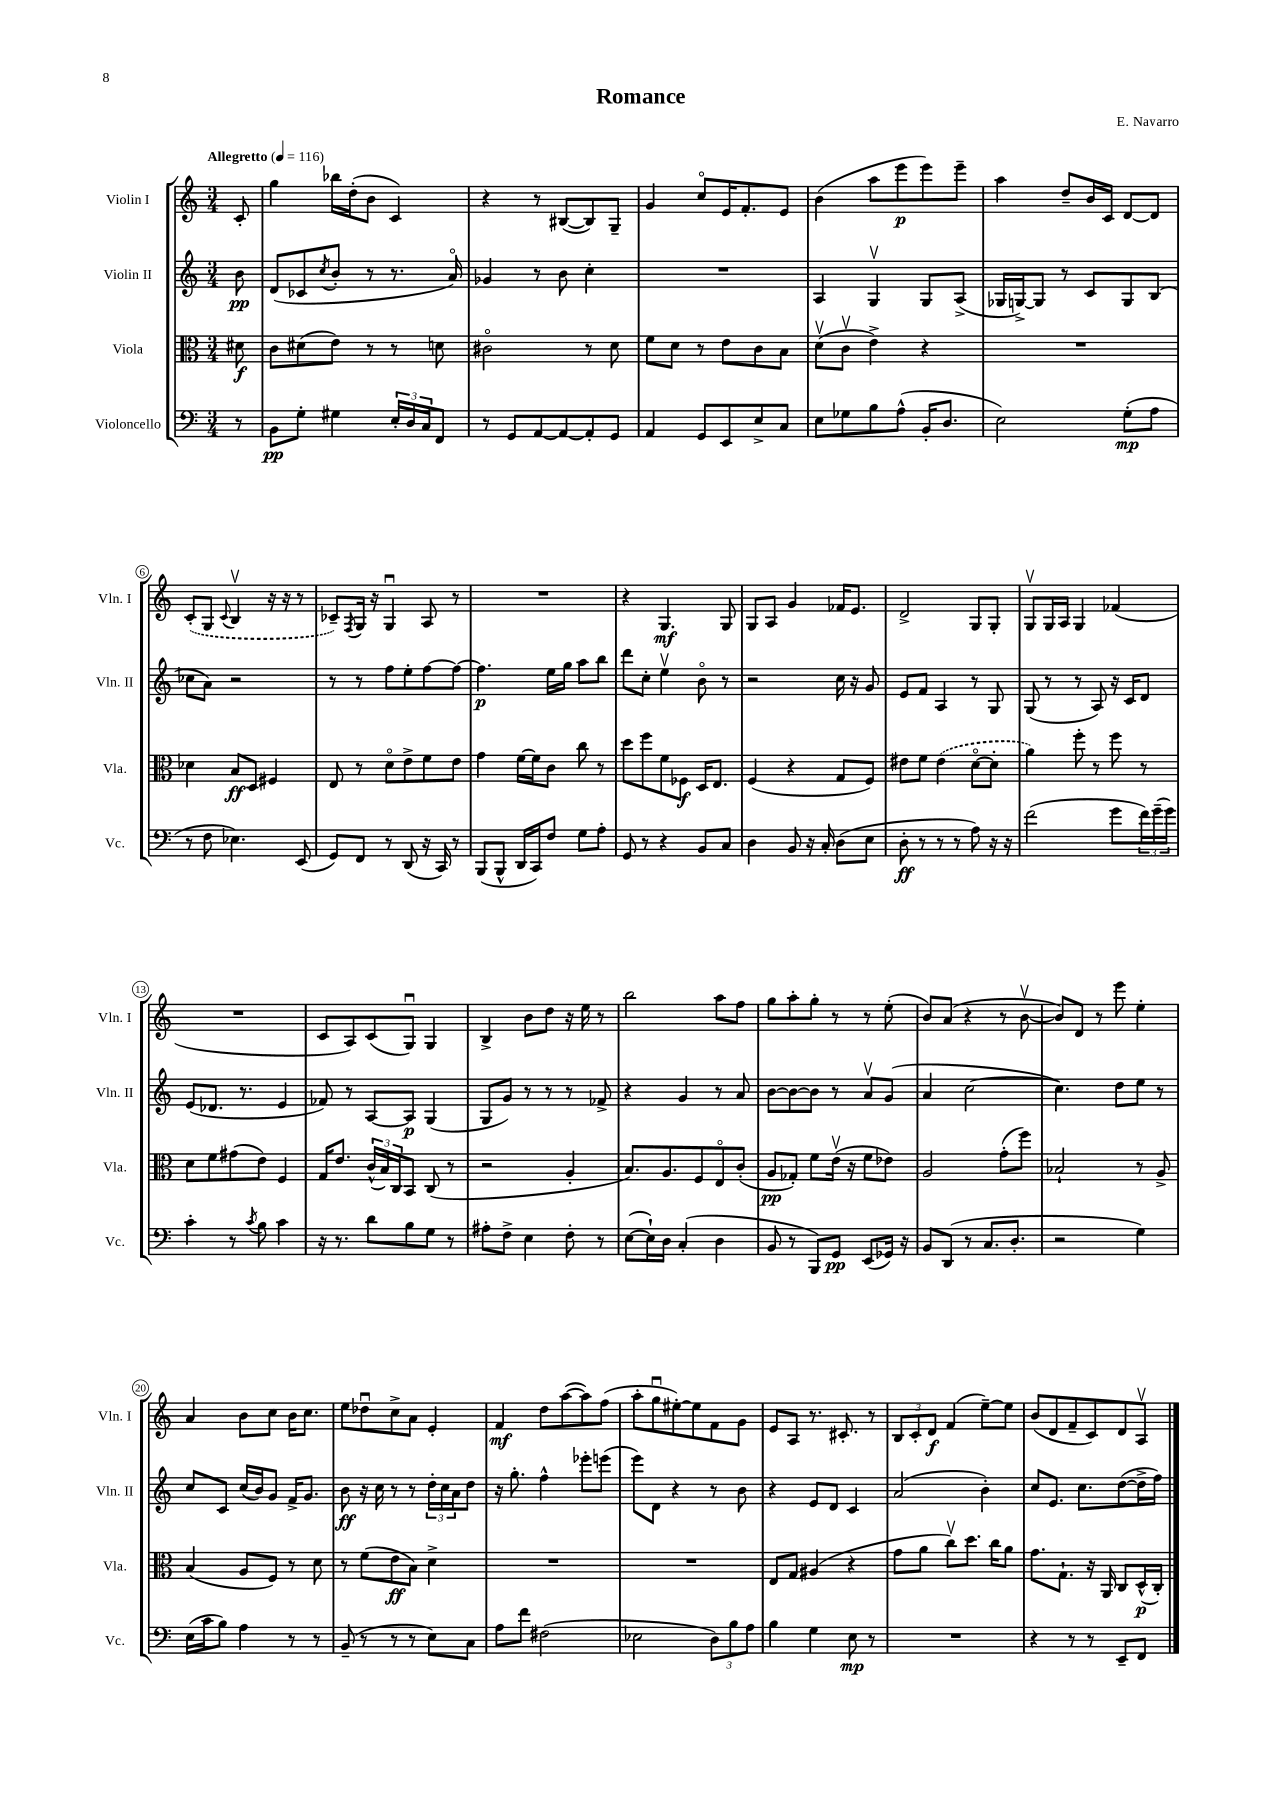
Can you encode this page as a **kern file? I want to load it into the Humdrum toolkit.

**kern	**dynam	**kern	**dynam	**kern	**dynam	**kern	**dynam
*part4	*part4	*part3	*part3	*part2	*part2	*part1	*part1
*staff4	*staff4	*staff3	*staff3	*staff2	*staff2	*staff1	*staff1
*I"Violoncello	*	*I"Viola	*	*I"Violin II	*	*I"Violin I	*
*I'Vc.	*	*I'Vla.	*	*I'Vln. II	*	*I'Vln. I	*
*clefF4	*	*clefC3	*	*clefG2	*	*clefG2	*
*k[]	*	*k[]	*	*k[]	*	*k[]	*
*M3/4	*	*M3/4	*	*M3/4	*	*M3/4	*
*MM116	*	*MM116	*	*MM116	*	*MM116	*
=	=	=	=	=	=	=	=
!	!	!	!	!	!	!LO:TX:a:B:t=Allegretto	!
8r	.	8d#X\	f	8b\	pp	8c'/	.
=1	=1	=1	=1	=1	=1	=1	=1
8BB\L	pp	8c\L	.	(8d/L	.	4gg\	.
8G'\J	.	(8d#X\	.	8c-X/	.	.	.
.	.	.	.	8qcc/	.	.	.
4G#X\	.	8e\J)	.	8b'/J	.	16bb-X\LL	.
.	.	.	.	.	.	(16dd'\J	.
.	.	8r	.	8r	.	8b\J	.
24E'/LL	.	8r	.	8.r	.	4c/)	.
24D/	.	.	.	.	.	.	.
24C/J	.	.	.	.	.	.	.
8FF/J	.	8dn\	.	.	.	.	.
.	.	.	.	16a/)	.	.	.
=2	=2	=2	=2	=2	=2	=2	=2
8r	.	2c#X\	.	4g-X/	.	4r	.
8GG/L	.	.	.	.	.	.	.
[8AA/	.	.	.	8r	.	8r	.
8AA/_	.	.	.	8b\	.	([8B#X/L	.
8AA'/]	.	8r	.	4cc'\	.	8B#/])	.
8GG/J	.	8d\	.	.	.	8G~/J	.
=3	=3	=3	=3	=3	=3	=3	=3
4AA/	.	8f\L	.	2.r	.	4g/	.
.	.	8d\J	.	.	.	.	.
8GG/L	.	8r	.	.	.	8cc/L	.
8EE/	.	8e\L	.	.	.	16e/K	.
.	.	.	.	.	.	8.f'/	.
8E^/	.	8c\	.	.	.	.	.
8C/J	.	8B\J	.	.	.	8e/J	.
=4	=4	=4	=4	=4	=4	=4	=4
8E\L	.	(8dv\L	.	4A/	.	(4b\	.
8G-X\	.	8cv\J	.	.	.	.	.
8B\	.	4e^\)	.	4Gv/	.	8aa\L	.
(8A^^\J	.	.	.	.	.	8eee\	p
16BB'/KL	.	4r	.	8G/L	.	8eee\)	.
8.D/J	.	.	.	.	.	.	.
.	.	.	.	(8A^/J	.	8eee~\J	.
=5	=5	=5	=5	=5	=5	=5	=5
2E\)	.	2.r	.	16G-X/LL	.	4aa\	.
.	.	.	.	[16Gn^/J)	.	.	.
.	.	.	.	8G/J]	.	.	.
.	.	.	.	8r	.	8dd~/L	.
.	.	.	.	8c/L	.	16b/L	.
.	.	.	.	.	.	16c/JJ	.
(8G'\L	mp	.	.	8G/	.	[8d/L	.
8A\J	.	.	.	(8B/J	.	8d/J]	.
!!LO:LB:g=z
=6	=6	=6	=6	=6	=6	=6	=6
8r	.	4d-X\	.	8cc-X\L	.	(8c'/L	.
8F\	.	.	.	8a\J)	.	8G/J	.
.	.	.	.	.	.	8qqc/	.
4.E-X\)	.	8B/L	ff	2r	.	4Bv/	.
.	.	8D/J	.	.	.	.	.
.	.	4F#X/	.	.	.	16r	.
.	.	.	.	.	.	16r	.
(8EE/	.	.	.	.	.	8r	.
=7	=7	=7	=7	=7	=7	=7	=7
8GG/L)	.	8E/	.	8r	.	8c-X~/L)	.
.	.	.	.	.	.	8qF/	.
8FF/J	.	8r	.	8r	.	16G/Jk	.
.	.	.	.	.	.	16r	.
8r	.	8d\L	.	8ff\L	.	4Gu/	.
(8DD/	.	8e^\	.	8ee'\	.	.	.
16r	.	8f\	.	[8ff\	.	8A/	.
16CC/)	.	.	.	.	.	.	.
8r	.	8e\J	.	8ff\J_	.	8r	.
=8	=8	=8	=8	=8	=8	=8	=8
(8BBB/L	.	4g\	.	4.ff\]	p	2.r	.
8BBB^^/J	.	.	.	.	.	.	.
16DD/LL	.	[16f\LL	.	.	.	.	.
16CC/J)	.	16f\J]	.	.	.	.	.
8F/J	.	8c\J	.	16ee\LL	.	.	.
.	.	.	.	16gg\JJ	.	.	.
8G\L	.	8cc\	.	8aa\L	.	.	.
8A'\J	.	8r	.	8bb\J	.	.	.
=9	=9	=9	=9	=9	=9	=9	=9
8GG/	.	8dd\L	.	8ddd\L	.	4r	.
8r	.	8ff\	.	8cc'\J	.	.	.
4r	.	8f\	.	4eev\	.	4.G/	mf
.	.	8F-X\J	f	.	.	.	.
8BB/L	.	16D/KL	.	8b\	.	.	.
.	.	8.E/J	.	.	.	.	.
8C/J	.	.	.	8r	.	8G/	.
=10	=10	=10	=10	=10	=10	=10	=10
4D\	.	(4F/	.	2r	.	8G/L	.
.	.	.	.	.	.	8A/J	.
8BB/	.	4r	.	.	.	4g/	.
16r	.	.	.	.	.	.	.
16C'/	.	.	.	.	.	.	.
(8D\L	.	8G/L	.	16cc\	.	16f-X/KL	.
.	.	.	.	16r	.	8.e/J	.
8E\J	.	8F/J)	.	8g/	.	.	.
=11	=11	=11	=11	=11	=11	=11	=11
8D'\	ff	8e#X\L	.	8e/L	.	2d^/	.
8r	.	8f\J	.	8f/J	.	.	.
8r	.	(4e#\	.	4A/	.	.	.
8r	.	.	.	.	.	.	.
8A\)	.	[8d\L	.	8r	.	8G/L	.
16r	.	8d'\J]	.	8G/	.	8G'/J	.
16r	.	.	.	.	.	.	.
=12	=12	=12	=12	=12	=12	=12	=12
(2f\	.	4a\)	.	(8G/	.	8Gv/L	.
.	.	.	.	8r	.	16G/L	.
.	.	.	.	.	.	16A/JJ	.
.	.	8ff'\	.	8r	.	4G/	.
.	.	8r	.	8A/)	.	.	.
8g\L	.	8ff\	.	16r	.	(4f-X/	.
.	.	.	.	16c/KL	.	.	.
24f\L)	.	8r	.	8d/J	.	.	.
(24g~\	.	.	.	.	.	.	.
24g\JJ)	.	.	.	.	.	.	.
!!LO:LB:g=z
=13	=13	=13	=13	=13	=13	=13	=13
4c'\	.	8d\L	.	(8e/L	.	2.r	.
.	.	8f\	.	8.d-X/J	.	.	.
8r	.	(8g#X\	.	.	.	.	.
.	.	.	.	8.r	.	.	.
8qc/	.	.	.	.	.	.	.
8B\	.	8e\J)	.	.	.	.	.
4c\	.	4F/	.	4e/	.	.	.
=14	=14	=14	=14	=14	=14	=14	=14
16r	.	16G/KL	.	8f-X/)	.	8c/L	.
8.r	.	8.e/J	.	.	.	.	.
.	.	.	.	8r	.	8A/)	.
8d\L	.	(24c^^/LL	.	[8A/L	.	(8c/	.
.	.	24B/)	.	.	.	.	.
.	.	24C/J	.	.	.	.	.
8B\	.	8BB/J	.	8A/J]	p	8Gu/J)	.
8G\J	.	(8C/	.	(4G/	.	4G/	.
8r	.	8r	.	.	.	.	.
=15	=15	=15	=15	=15	=15	=15	=15
8A#X'\L	.	2r	.	8G/L	.	4B^/	.
8F^\J	.	.	.	8g/J)	.	.	.
4E\	.	.	.	8r	.	8b\L	.
.	.	.	.	8r	.	8dd\J	.
8F'\	.	4A'/	.	8r	.	16r	.
.	.	.	.	.	.	16ee\	.
8r	.	.	.	8f-X^/	.	8r	.
=16	=16	=16	=16	=16	=16	=16	=16
([8E\L	.	8.B/L)	.	4r	.	2bb\	.
16E`\L])	.	.	.	.	.	.	.
16D\JJ	.	8.A/	.	.	.	.	.
(4C'/	.	.	.	4g/	.	.	.
.	.	8F/	.	.	.	.	.
4D\	.	8E/	.	8r	.	8aa\L	.
.	.	(8c'/J	.	8a/	.	8ff\J	.
=17	=17	=17	=17	=17	=17	=17	=17
8BB/	.	8A/L	pp	[8b\L	.	8gg\L	.
8r	.	8G-X'/J)	.	8b\_	.	8aa'\	.
8BBB/L)	.	8f\L	.	8b\J]	.	8gg'\J	.
8GG/J	pp	(16ev\Jk	.	8r	.	8r	.
.	.	16r	.	.	.	.	.
(8EE/L	.	8f\L	.	8av/L	.	8r	.
16GG-X/Jk)	.	8e-X\J)	.	(8g/J	.	(8ee'\	.
16r	.	.	.	.	.	.	.
=18	=18	=18	=18	=18	=18	=18	=18
8BB/L	.	2A/	.	4a/	.	8b/L)	.
(8DD/J	.	.	.	.	.	(8a/J	.
8r	.	.	.	[2cc\	.	4r	.
8.C/L	.	.	.	.	.	.	.
.	.	(8g'\L	.	.	.	8r	.
8.D'/J	.	.	.	.	.	.	.
.	.	8ff\J)	.	.	.	[8bv\	.
=19	=19	=19	=19	=19	=19	=19	=19
2r	.	2B-X`/	.	4.cc\])	.	8b/L])	.
.	.	.	.	.	.	8d/J	.
.	.	.	.	.	.	8r	.
.	.	.	.	8dd\L	.	8eee\	.
4G\)	.	8r	.	8ee\J	.	4ee'\	.
.	.	8A^/	.	8r	.	.	.
!!LO:LB:g=z
=20	=20	=20	=20	=20	=20	=20	=20
(16E\LL	.	(4B/	.	8cc/L	.	4a/	.
16c\J	.	.	.	.	.	.	.
8B\J)	.	.	.	8c/J	.	.	.
4A\	.	8A/L	.	(16cc/LL	.	8b\L	.
.	.	.	.	16b/J)	.	.	.
.	.	8F/J)	.	8g/J	.	8cc\J	.
8r	.	8r	.	16f^/KL	.	16b\KL	.
.	.	.	.	8.g/J	.	8.cc\J	.
8r	.	8d\	.	.	.	.	.
=21	=21	=21	=21	=21	=21	=21	=21
(8BB~/	.	8r	.	8b\	ff	8ee\L	.
8r	.	(8f\L	.	16r	.	8dd-Xu\	.
.	.	.	.	16cc\	.	.	.
8r	.	8e\	ff	8r	.	8cc^\	.
8r	.	8B\J)	.	8r	.	8a\J	.
8E\L)	.	4d^\	.	24dd'\LL	.	4e'/	.
.	.	.	.	24cc\	.	.	.
.	.	.	.	24a\J	.	.	.
8C\J	.	.	.	8dd\J	.	.	.
=22	=22	=22	=22	=22	=22	=22	=22
8A\L	.	2.r	.	16r	.	4f/	mf
.	.	.	.	8.gg'\	.	.	.
8f\J	.	.	.	.	.	.	.
(2F#X\	.	.	.	4ff^^\	.	8dd\L	.
.	.	.	.	.	.	([8aa\	.
.	.	.	.	8eee-X'\L	.	8aa\])	.
.	.	.	.	(8eeen\J	.	(8ff\J	.
=23	=23	=23	=23	=23	=23	=23	=23
2E-X\	.	2.r	.	8eee\L)	.	8aa'\L	.
.	.	.	.	8d\J	.	8ggu\	.
.	.	.	.	4r	.	[8ee#X'\)	.
.	.	.	.	.	.	8ee#\]	.
12D\L)	.	.	.	8r	.	8f\	.
12B\	.	.	.	.	.	.	.
.	.	.	.	8b\	.	8g\J	.
12A\J	.	.	.	.	.	.	.
=24	=24	=24	=24	=24	=24	=24	=24
4B\	.	8E/L	.	4r	.	8e/L	.
.	.	8G/J	.	.	.	8A/J	.
4G\	.	(4A#X/	.	8e/L	.	8.r	.
.	.	.	.	8d/J	.	.	.
.	.	.	.	.	.	8.c#X'/	.
8E\	mp	4r	.	4c/	.	.	.
8r	.	.	.	.	.	8r	.
=25	=25	=25	=25	=25	=25	=25	=25
2.r	.	8g\L	.	(2a/	.	12B/L	.
.	.	.	.	.	.	12c'/	.
.	.	8a\J	.	.	.	.	.
.	.	.	.	.	.	12d/J	f
.	.	8ccv\L)	.	.	.	(4f/	.
.	.	8.dd\J	.	.	.	.	.
.	.	.	.	4b'\)	.	[8ee~\L)	.
.	.	16cc\KL	.	.	.	.	.
.	.	8a\J	.	.	.	8ee\J]	.
=26	=26	=26	=26	=26	=26	=26	=26
4r	.	8.g\L	.	8cc/L	.	(8b/L	.
.	.	.	.	8.e/J	.	8d/	.
.	.	8.G`\J	.	.	.	.	.
8r	.	.	.	.	.	8f~/	.
.	.	.	.	8.cc\L	.	.	.
8r	.	16r	.	.	.	8c/)	.
.	.	16AA/	.	.	.	.	.
8EE~/L	.	8C/L	.	([8dd\	.	8d/	.
8FF/J	.	(16D^^/L	p	16dd^\L]	.	8Av/J	.
.	.	16C'/JJ)	.	16ff\JJ)	.	.	.
==	==	==	==	==	==	==	==
*-	*-	*-	*-	*-	*-	*-	*-
